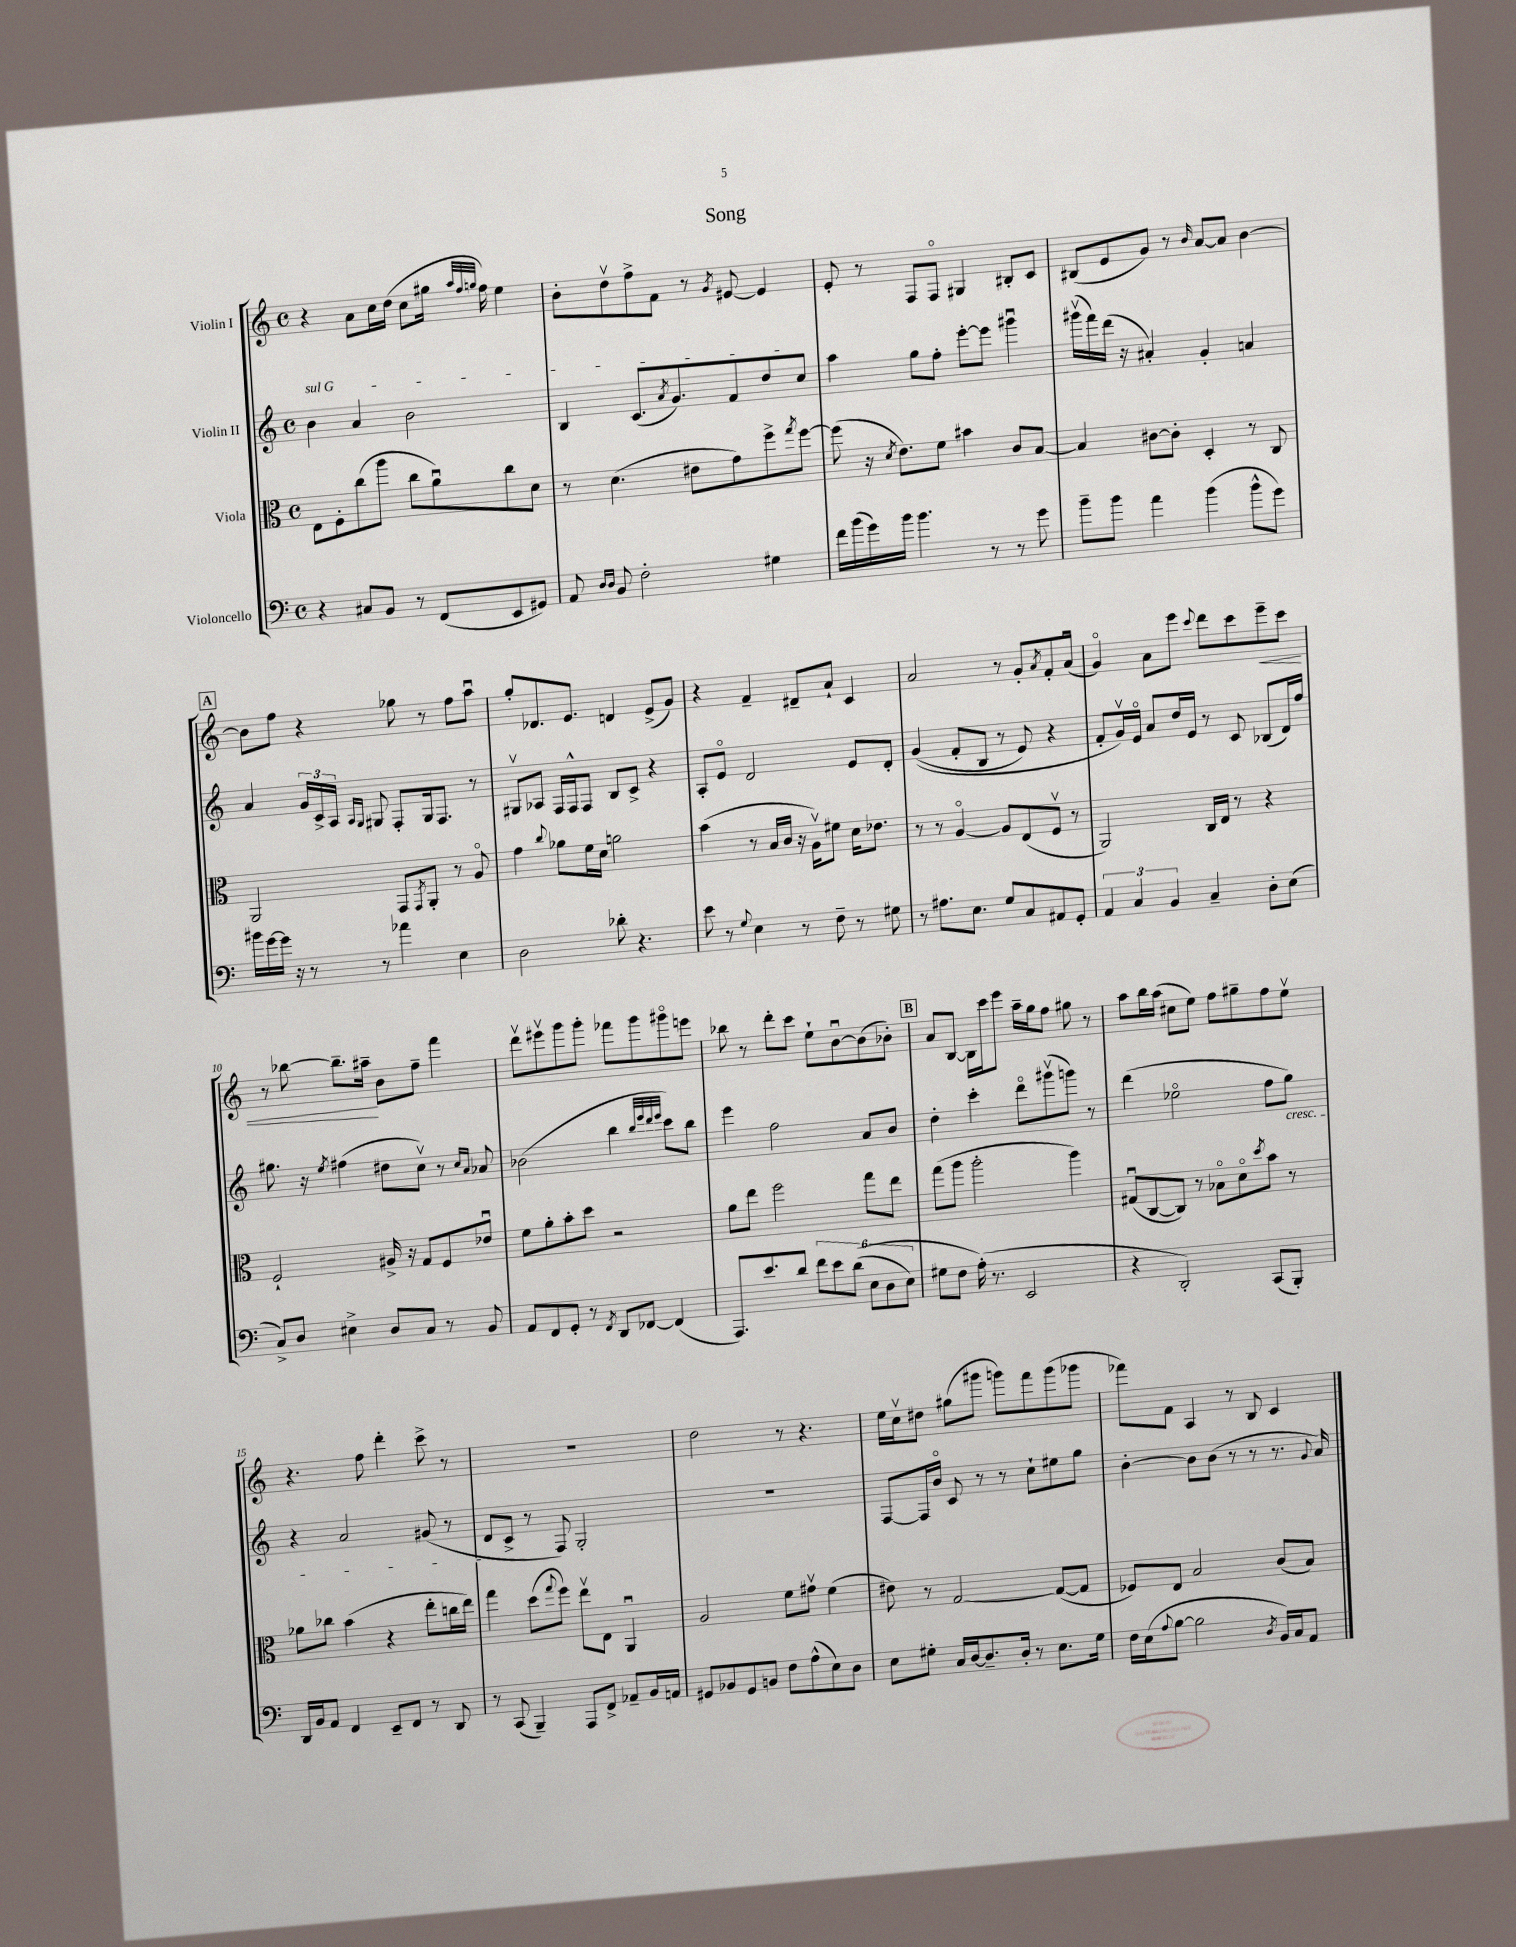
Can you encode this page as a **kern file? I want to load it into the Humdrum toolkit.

**kern	**kern	**kern	**kern	**dynam
*part4	*part3	*part2	*part1	*part1
*staff4	*staff3	*staff2	*staff1	*staff1
*I"Violoncello	*I"Viola	*I"Violin II	*I"Violin I	*
*clefF4	*clefC3	*clefG2	*clefG2	*
*k[]	*k[]	*k[]	*k[]	*
*M4/4	*M4/4	*M4/4	*M4/4	*
*met(c)	*met(c)	*met(c)	*met(c)	*
=1	=1	=1	=1	=1
!	!	!LO:TX:a:i:t=sul G	!	!
4r	8E\L	4b\	4r	.
.	8F'\	.	.	.
8C#X/L	(8cc\	4a/	8a\L	.
8BB/J	8aa\J	.	16cc\L	.
.	.	.	(16dd\JJ	.
8r	8cc\L	2b\	8cc\L	.
(8FF/L	8au\)	.	16gg#X\Jk	.
.	.	.	32qqaa/LLL	.
.	.	.	32qqff/	.
.	.	.	32qqggn/JJJ	.
.	.	.	16ff\)	.
8EE/	8cc\	.	4ee\	.
8GG#X/J)	8d\J	.	.	.
=2	=2	=2	=2	=2
8AA/	8r	4B/	8b'\L	.
16qqD/LL	.	.	.	.
16qqD/JJ	.	.	.	.
8BB/	(4.d\	.	8ddv\	.
2F'\	.	(8.c/L	8ff^\	.
.	.	.	8f\J	.
.	.	8qa/	.	.
.	.	8.g/)	.	.
.	8e#X\L	.	8r	.
.	.	.	8qg/	.
.	8g\)	8f/	[8e#X/	.
4G#X\	8ff^\	8dd/	4e#/]	.
.	8qgg/	.	.	.
.	[8ff\J	8cc/J	.	.
=3	=3	=3	=3	=3
16f\LL	(8ff\]	4aa\	8e'/	.
(16b\	.	.	.	.
16g\)	16r	.	8r	.
.	8qd/	.	.	.
16b\JJ	8.e\L)	.	.	.
4.b\	.	8gg\L	8F/L	.
.	8f\J	8ff'\J	8F/J	.
.	4b#X\	[8eee'\L	4G#X/	.
8r	.	8eee\J]	.	.
8r	8c/L	4ggg#Xu\	8B#X'/L	.
8g\	[8B/J	.	8c/J	.
=4	=4	=4	=4	=4
8b~\L	4B/]	(16ggg#Xv\LL	(8B#X/L	.
.	.	16fff\)	.	.
8b\J	.	(16ddd\JJ	8e/	.
.	.	16r	.	.
4a\	[8c#X\L	4a#X'/)	8g/J)	.
.	8c#'\J]	.	8r	.
.	.	.	16qqb/	.
(4b\	4D'/	4g'/	[8a/L	.
.	.	.	8a/J]	.
8b^^\L	8r	4an/	[4b\	.
8g\J)	8C/	.	.	.
!!LO:LB:g=z
!!LO:REH:place=s1:t=A
=5	=5	=5	=5	=5
16b#X\LL	2AA/	4a/	8b\L]	.
[16g\	.	.	.	.
16g\JJ]	.	.	8ff\J	.
16r	.	.	.	.
8r	.	24g/LL	4r	.
.	.	24c^/	.	.
.	.	24A/JJ	.	.
.	.	16qqA/LL	.	.
.	.	16qqG/JJ	.	.
8r	.	8G#X/	.	.
4a-X\	8GG/L	8F'/L	8gg-X\	.
.	8qGG/	.	.	.
.	8AA'/J	16G#/k	8r	.
.	.	8.F/J	.	.
4E\	8r	.	8ff\L	.
.	8A/	8r	8aau\J	.
=6	=6	=6	=6	=6
2D\	4g\	8G#Xv/L	8gg'/L	.
.	.	8A-X/J	8.d-X/	.
.	8qqcc/	.	.	.
.	8a-X\L	16F/LL	.	.
.	.	16F^^/J	8.e/J	.
.	16f\L	8F/J	.	.
.	16d\JJ	.	.	.
8d-X'\	2an\	8B/L	4dn/	.
4.r	.	8c^/J	.	.
.	.	4r	(8e^/L	.
.	.	.	8g/J)	.
=7	=7	=7	=7	=7
8e\	(4b\	8A'/L	4r	.
8r	.	8e/J	.	.
8qqG/	.	.	.	.
4E\	8r	2d/	4f~/	.
.	16B/LL	.	.	.
.	16c/JJ	.	.	.
8r	16r	.	8d#X~/L	.
.	16Av\KL)	.	.	.
8F~\	8f#X\J	.	8a`/J	.
8r	16d\KL	8e/L	4c/	.
.	8.e-X\J	.	.	.
8G#X\	.	8d'/J	.	.
=8	=8	=8	=8	=8
8r	8r	((4g/	2a/	.
8.A#X\L	8r	.	.	.
.	[4A/	8f'/L	.	.
8.E\J	.	.	.	.
.	.	8B/J	.	.
8G/L	8A/L]	8r	8r	.
8C/	(8E/	8e/)	8g'/L	.
.	.	.	8qa/	.
8AA#X/	8Fv/J	4r	8f'/	.
8GG'/J	8r	.	(8au/J	.
=9	=9	=9	=9	=9
6AA/	2AA/)	8f'/L	4g/)	.
.	.	16gv/L)	.	.
6C/	.	.	.	.
.	.	16e/JJ	.	.
.	.	8a/L	8a\L	.
6BB/	.	.	.	.
.	.	16dd/L	8eee\J	.
.	.	16e/JJ	.	.
.	.	.	8qqccc/	.
4C~/	16C/LL	8r	8ddd\L	.
.	16E/JJ	.	.	.
.	8r	8c/	8ccc\	.
!	!	!	!	!LO:HP:b
8D'\L	4r	(8B-X/L	8eee~\	<
(8E\J	.	16d/L)	8ccc\J	.
.	.	16ff/JJ	.	.
!!LO:LB:g=z
=10	=10	=10	=10	=10
8C^/L)	2F`/	8.gg#X\	8r	.
8D/J	.	.	[8bb-X\	.
.	.	16r	.	.
.	.	8qee/	.	.
4E#X^\	.	(4ff#X\	8.bb-~\L]	.
.	.	.	16aa#X~\Jk	.
8D/L	16A#X^/	8dd#X\L	8b\L	[
.	16r	.	.	.
8C/J	8G/L	8ccv\J)	8ff~\J	.
8r	8F/	8r	4fff\	.
.	.	16qqcc/LL	.	.
.	.	16qqa/JJ	.	.
8BB/	8e-Xu/J	8a-X/	.	.
=11	=11	=11	=11	=11
8AA/L	8f\L	(2b-X\	8dddv\L	.
8FF/	8a'\	.	8eee#Xv\	.
8GG'/J	8b'\	.	8ggg\	.
8r	8dd\J	.	8ggg'\J	.
8qFF/	.	.	.	.
8DD/L	2r	4bb\	8fff-X\L	.
[8FF-X/J	.	.	8ggg\	.
.	.	32qqbb/LLL	.	.
.	.	32qqeee/	.	.
.	.	32qqddd/	.	.
.	.	32qqeee/JJJ	.	.
(4FF-/]	.	8ccc\L)	8ggg#X\	.
.	.	8bb\J	8eeen\J	.
=12	=12	=12	=12	=12
8.AAA/L)	8a\L	4eee\	8bb-X\	.
.	8ee\J	.	8r	.
8.e/	.	.	.	.
.	2ff\	2ff\	8ddd'\L	.
8d/J	.	.	8ccc\J	.
12f\L	.	.	8ee`\L	.
12e\	.	.	.	.
.	.	.	[8bu\	.
((12d\J	.	.	.	.
12E\L	8gg\L	8a/L	(8b\]	.
12D\	.	.	.	.
.	8ee\J	8b/J	8b-X'\J)	.
12E\J)	.	.	.	.
!!LO:REH:place=s1:t=B
=13	=13	=13	=13	=13
8G#X\L	(8gg\L	4dd'\	8a/L	.
8F\J	8aa\J	.	[8B/J	.
(16A'\)	2aa'\	4ccc'\	16B\LL]	.
8.r	.	.	16ccc\J	.
.	.	.	8eee\J	.
2EE/	.	8ddd\L	16aa~\LL	.
.	.	.	16gg\J	.
.	.	(8ggg#Xv\	8ff\J	.
.	4aa\)	8gggn\J)	8gg#X\	.
.	.	8r	8r	.
=14	=14	=14	=14	=14
4r	(8G#Xu/L	(4ddd\	8aa\L	.
.	[8C/	.	16bb\L	.
.	.	.	(16aa\JJ	.
2DD'/)	8C/J])	2ee-X\	8cc#X\L	.
.	8r	.	8ee\J)	.
.	8B-X\L	.	8ff\L	.
.	8d\	.	8gg#X~\	.
.	8qdd/	.	.	.
(8CC/L	8b\J	8ff\L	8ff\	.
!	!	!LO:TX:b:i:t=cresc.	!	!
8BBB'/J)	8r	8gg\J)	8eev\J	.
!!LO:LB:g=z
=15	=15	=15	=15	=15
16DD/LL	8a-X\L	4r	4.r	.
16BB/J	.	.	.	.
8AA/J	8cc-X\J	.	.	.
4FF/	(4b\	2a/	.	.
.	.	.	8ff\	.
8EE~/L	4r	.	4ddd'\	.
8FF/J	.	.	.	.
8r	8ee'\L	(8g#X/	8ccc^\	.
8DD/	16ccn\L	8r	8r	.
.	16ee\JJ)	.	.	.
=16	=16	=16	=16	=16
8r	4gg\	8d/L	1r	.
(8CC/	.	8c^/J	.	.
4BBB~/)	(8dd\L	8r	.	.
.	8qqgg/	.	.	.
.	8ff\J)	8F/)	.	.
8AAA/L	8eev\L	2G'/	.	.
8FF^/J	8E\J	.	.	.
8AA-X~/L	4AAu/	.	.	.
16BB/L	.	.	.	.
16AAn/JJ	.	.	.	.
=17	=17	=17	=17	=17
8GG#X/L	2A/	1r	2dd\	.
8BB-X/	.	.	.	.
8GG#/	.	.	.	.
8BBn/J	.	.	.	.
8F\L	8f\L	.	8r	.
(8A^^\	8g#Xv\J	.	4.r	.
8E\)	(4f\	.	.	.
8D\J	.	.	.	.
=18	=18	=18	=18	=18
8E\L	8e#X\)	[8F/L	16ee\LL	.
.	.	.	16ccv\J	.
8G#X'\J	8r	16F/L]	8dd#X\J	.
.	.	16b/JJ	.	.
16C/LL	[2G/	8c/	(8gg#X\L	.
[16D/J	.	.	.	.
8.D~/]	.	8r	8ggg#X\J	.
.	.	8r	8gggn\L)	.
16D'/Jk	.	.	.	.
8r	.	8cc`\L	8fff\	.
8.E\L	(8G/L_	8ee#X\	(8ggg\	.
.	8G/J]	8gg\J	8ggg-X\J	.
16G#\Jk	.	.	.	.
=19	=19	=19	=19	=19
16F\LL	8F-X/L)	[4b'\	8fff-X\L)	.
(16E\J	.	.	.	.
8qqA/	.	.	.	.
[8B\J	8E/J	.	8f\J	.
2B\]	2B/	8b\L]	4A/	.
.	.	(8b\J	.	.
.	.	8r	8r	.
.	.	8r	8B/	.
8qD/	.	.	.	.
16BB/LL)	(8c/L	8.r	4c/	.
16C/J	.	.	.	.
8AA/J	8B/J)	.	.	.
.	.	8qqg/	.	.
.	.	16a/)	.	.
==	==	==	==	==
*-	*-	*-	*-	*-
